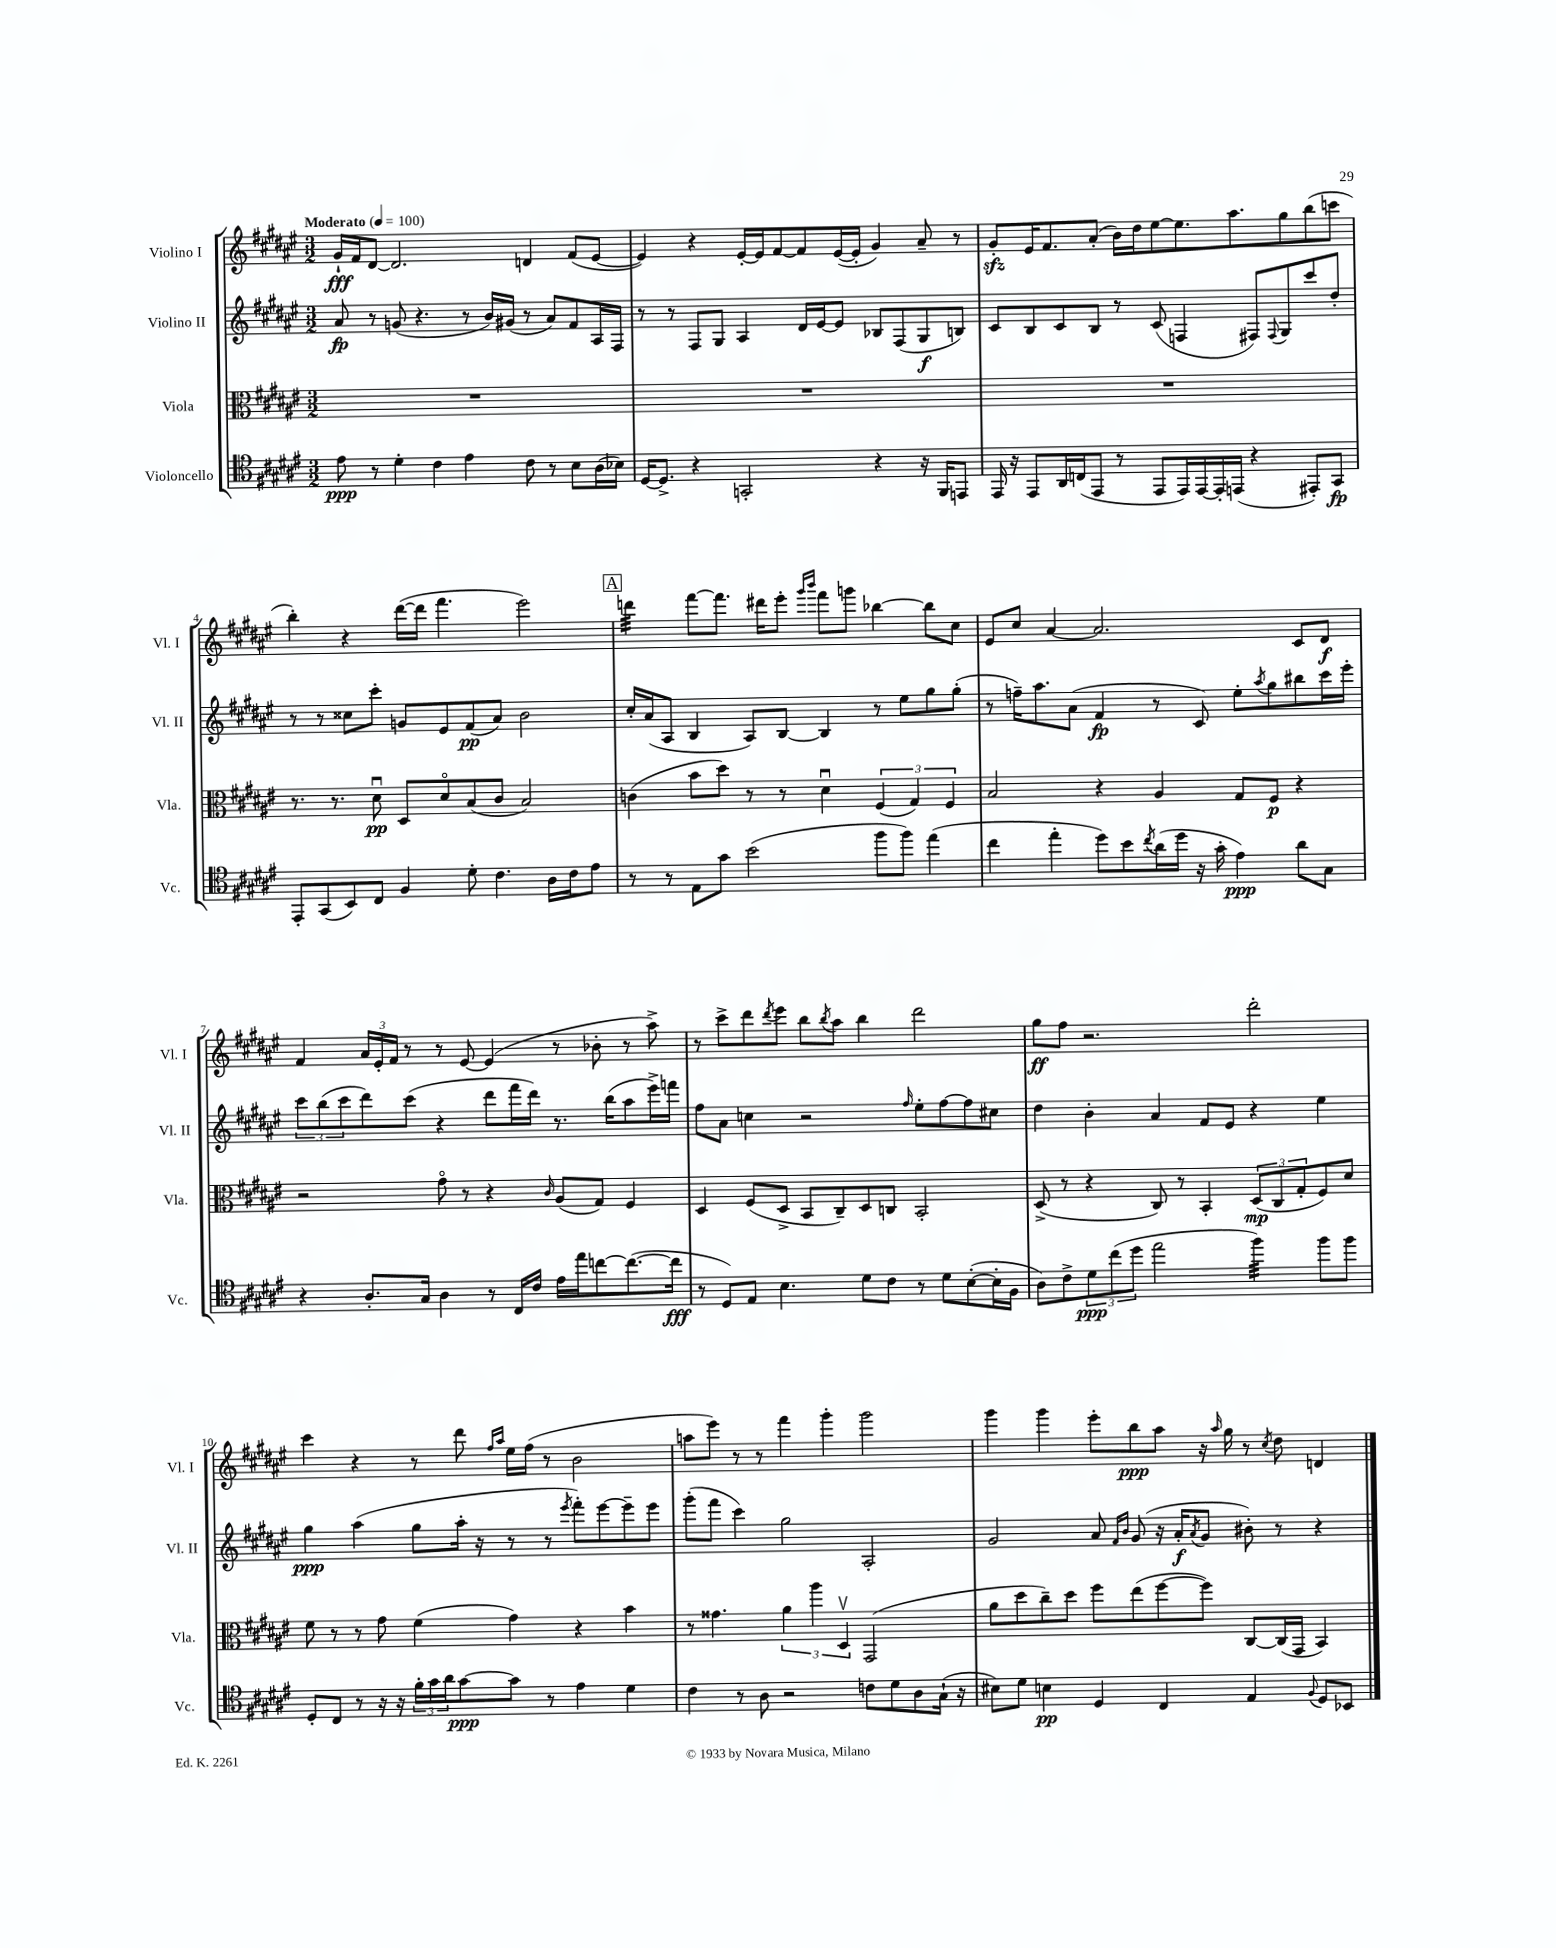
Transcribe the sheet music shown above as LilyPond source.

<<
\new StaffGroup <<
\new Staff = "s0" \with { instrumentName = "Violino I" shortInstrumentName = "Vl. I" } {
    \clef treble \key fis \major \numericTimeSignature \time 3/2 \tempo "Moderato" 4 = 100
    gis'16-!\fff fis'16 dis'8~ dis'2. d'4 fis'8( eis'8~ |
    eis'4) r4 eis'16~-. eis'16 fis'8~ fis'8 eis'16~( eis'16-. gis'4) ais'8-- r8 |
    gis'8-.\sfz eis'16 fis'8. ais'8-.( b'16) dis''16 eis''8~ eis''8. ais''8. gis''8 b''8( c'''8 |
    b''4-.) r4 dis'''16~( dis'''16 fis'''4. eis'''2) |
    \mark \markup { \box "A" } d'''4:32 fis'''8~ fis'''8. dis'''16 eis'''8-. \grace { gis'''16 b'''16 } fis'''8 g'''8 bes''4~ bes''8 cis''8 |
    eis'8 cis''8 ais'4~ ais'2. cis'8 dis'8\f |
    fis'4 \tuplet 3/2 { ais'16 eis'16-. fis'16 } r8 r8 eis'8~ eis'4( r8 bes'8-. r8 ais''8->) |
    r8 cis'''8-> dis'''8 \acciaccatura { dis'''8 } eis'''8 b''8 \acciaccatura { b''8 } ais''8 b''4 dis'''2 |
    gis''8\ff fis''8 r2. dis'''2-. |
    cis'''4 r4 r8 dis'''8 \grace { fis''16 ais''16 } eis''16 fis''16( r8 b'2 |
    a''8 eis'''8) r8 r8 fis'''4 gis'''4-. gis'''2 |
    gis'''4 gis'''4 eis'''8-. b''8\ppp ais''8 r16 \grace { ais''16 } gis''16 r8 \acciaccatura { cis''8 } dis''8 d'4 \bar "|." |
}
\new Staff = "s1" \with { instrumentName = "Violino II" shortInstrumentName = "Vl. II" } {
    \clef treble \key fis \major \numericTimeSignature \time 3/2
    ais'8\fp r8 g'8( r4. r8 b'16) gis'16( r8 ais'8) fis'8 ais16 fis16 |
    r8 r8 fis8 gis8 ais4 dis'16 eis'16~ eis'8 bes8 fis8( gis8\f b8) |
    cis'8 b8 cis'8 b8 r8 cis'8( f4 fis8) \appoggiatura { fis8 } gis8 cis'''8 dis''8-. |
    r8 r8 cisis''8 cis'''8-. g'8 eis'8 fis'8\pp( ais'8) b'2 |
    \mark \markup { \box "A" } cis''16-. ais'16( ais8 b4 ais8) b8~ b4 r8 eis''8 gis''8 gis''8-.( |
    r8 f''16--) ais''8. ais'8( fis'4\fp r8 cis'8) eis''8-. \acciaccatura { ais''8 } gis''8 bis''8 cis'''16 eis'''16-. |
    \tuplet 3/2 { cis'''8 b''8( cis'''8 } dis'''8) cis'''8( r4 dis'''8 fis'''16 dis'''16) r8. b''16( ais''8 eis'''16->) f'''16 |
    fis''8 ais'8 c''4 r2 \grace { fis''16 } eis''8-. fis''8~ fis''8 cis''8 |
    dis''4 b'4-. ais'4 fis'8 eis'8 r4 eis''4 |
    gis''4\ppp ais''4( gis''8 ais''16-. r16 r8 r8 \acciaccatura { eis'''8 } fis'''8-.) eis'''8~ eis'''8-- eis'''8 |
    gis'''8-.( fis'''8 cis'''4) gis''2 ais2-. |
    gis'2 ais'8 \grace { fis'16 b'16 } gis'8( r16 ais'16-.\f \acciaccatura { ais'8 } gis'8 bis'8-.) r8 r4 \bar "|." |
}
\new Staff = "s2" \with { instrumentName = "Viola" shortInstrumentName = "Vla." } {
    \clef alto \key fis \major \numericTimeSignature \time 3/2
    R1. |
    R1. |
    R1. |
    r8. r8. dis'8\downbow\pp dis8 dis'8\flageolet b8( cis'8 b2) |
    \mark \markup { \box "A" } c'4( b'8 dis''8) r8 r8 dis'4\downbow \tuplet 3/2 { fis4( gis4) fis4 } |
    b2 r4 ais4 gis8 fis8\p r4 |
    r2 gis'8\flageolet r8 r4 \grace { cis'16 } ais8( gis8) fis4 |
    dis4 fis8( dis8-> b,8 cis8--) dis8 c8 b,2-. |
    dis8->( r8 r4 cis8) r8 b,4-. \tuplet 3/2 { dis8\mp( cis8 gis8-. } fis8) dis'8 |
    fis'8 r8 r8 gis'8 fis'4( gis'4) r4 b'4 |
    r8 gisis'4. \tuplet 3/2 { ais'4 ais''4 dis4\upbow } gis,2( |
    ais'8 dis''8 cis''8--) dis''8 fis''8 eis''8( fis''8~ fis''8) cis8~ cis16( gis,16 b,4) \bar "|." |
}
\new Staff = "s3" \with { instrumentName = "Violoncello" shortInstrumentName = "Vc." } {
    \clef tenor \key fis \major \numericTimeSignature \time 3/2
    eis'8\ppp r8 dis'4-. cis'4 eis'4 cis'8 r8 b8 ais16( bes16) |
    dis16~ dis8.-> r4 g,2-. r4 r16 fis,16 e,8 |
    eis,16 r16 eis,8 ais,16 c16( eis,8 r8 eis,8 eis,16) eis,16~ eis,16-. e,16( r4 eis,8-.) gis,8\fp |
    eis,8-. gis,8( b,8) cis8 fis4 dis'8-. cis'4. ais16 cis'16 eis'8 |
    \mark \markup { \box "A" } r8 r8 eis8 gis'8 b'2( fis''8 fis''8) eis''4( |
    cis''4 eis''4-. dis''8) b'8 \acciaccatura { cis''8 } ais'16( dis''16 r16 gis'16-. eis'4\ppp) ais'8 gis8 |
    r4 ais8.-. gis16 ais4 r8 cis16 cis'16 eis'16 eis''16 c''8~ c''8.~( c''16\fff |
    r8 dis8) eis8 b4. dis'8 cis'8 r8 dis'8 b8~-.( b16-. fis16 |
    ais8) cis'8-> \tuplet 3/2 { dis'8\ppp cis''8( dis''8 } eis''2 fis''4:32) fis''8 fis''8 |
    dis8-. cis8 r8 r16 r16 \tuplet 3/2 { fis'16-. gis'16 ais'16 } gis'8~\ppp gis'8 r8 eis'4 dis'4 |
    cis'4 r8 ais8 r2 c'8 dis'8 ais8 gis16-!( r16 |
    bis8) dis'8 b4\pp dis4 cis4 eis4 \appoggiatura { fis8 } dis8 bes,8 \bar "|." |
}
>>
>>
